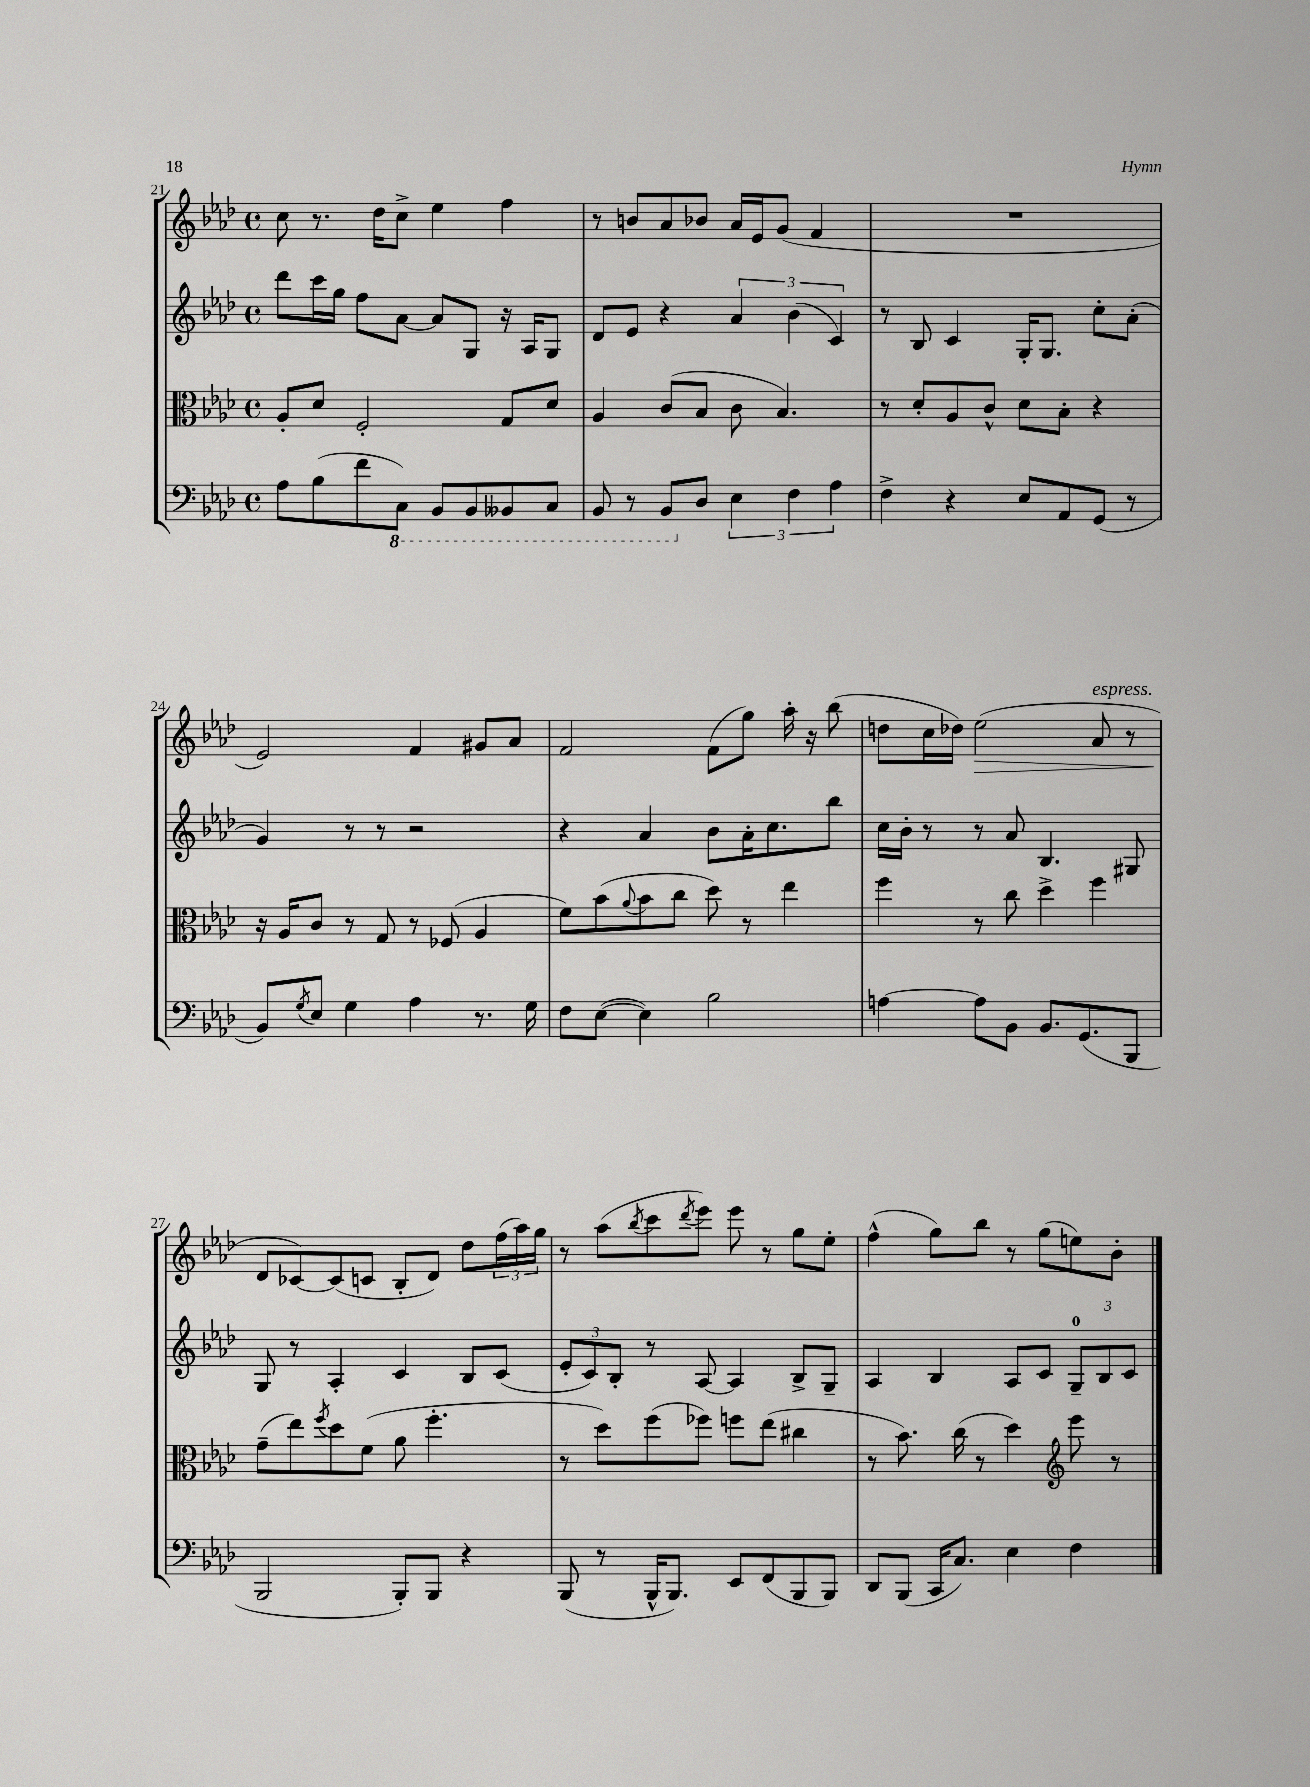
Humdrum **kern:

**kern	**kern	**kern	**kern
*staff4	*staff3	*staff2	*staff1
*clefF4	*clefC3	*clefG2	*clefG2
*k[b-e-a-d-]	*k[b-e-a-d-]	*k[b-e-a-d-]	*k[b-e-a-d-]
*M4/4	*M4/4	*M4/4	*M4/4
*met(c)	*met(c)	*met(c)	*met(c)
8A-\L	8A-'/L	8ddd-\L	8cc\
(8B-\	8d-/J	16ccc\L	8.r
.	.	16gg\JJ	.
8f\	2F'/	8ff\L	.
.	.	.	16dd-\LK
8CC\J)	.	[8a-\J	8cc^\J
8BBB-/L	.	8a-/]L	4ee-\
8BBB-/	.	8G/J	.
8BBB--/	8G/L	16r	4ff\
.	.	16A-/LK	.
8CC/J	8d-/J	8G/J	.
=	=	=	=
8BBB-/	4A-/	8d-/L	8r
8r	.	8e-/J	8b/L
8BBB-/L	(8c/L	4r	8a-/
8D-/J	8B-/J	.	8b-/J
6E-\	8c\	6a-/	16a-/LL
.	.	.	16e-/J
.	4.B-/)	.	(8g/J
6F\	.	(6b-\	.
.	.	.	4f/
6A-\	.	6c/)	.
=	=	=	=
4F^\	8r	8r	1r
.	8d-'/L	8B-/	.
4r	8A-/	4c/	.
.	8c^^/J	.	.
8E-/L	8d-\L	16G'/LK	.
.	.	8.G/J	.
8AA-/	8B-'\J	.	.
(8GG/J	4r	8cc'\L	.
8r	.	(8a-'\J	.
=	=	=	=
8BB-/L)	16r	4g/)	2e-/)
.	16A-/LK	.	.
8qG/	.	.	.
8E-/J	8c/J	.	.
4G\	8r	8r	.
.	8G/	8r	.
4A-\	8r	2r	4f/
.	(8F-/	.	.
8.r	4A-/	.	8g#/L
.	.	.	8a-/J
16G\	.	.	.
=	=	=	=
8F\L	8f\L)	4r	2f/
([8E-\J	(8b-\	.	.
.	8qqa-/	.	.
4E-\])	8b-\	4a-/	.
.	8cc\J	.	.
2B-\	8dd-\)	8b-\L	(8f\L
.	8r	16a-'\K	8gg\J)
.	.	8.cc\	.
.	4ee-\	.	16aa-'\
.	.	.	16r
.	.	8bb-\J	(8bb-\
=	=	=	=
[4A\	4ff\	16cc\LL	8dd\L
.	.	16b-'\JJ	.
.	.	8r	16cc\L
.	.	.	16dd-\JJ)
8A\]L	8r	8r	(2ee-\
8BB-\J	8cc\	8a-/	.
8.BB-/L	4dd-^\	4.B-/	.
(8.GG/	.	.	.
.	4ff\	.	8a-/
8BBB-/J	.	8G#/	8r
=	=	=	=
2BBB-/	(8g~\L	8G/	8d-/L
.	8ee-\)	8r	[8c-/)
.	8qff/	.	.
.	8dd-\	4A-'/	(8c-/]
.	(8f\J	.	8c/J
8BBB-'/L)	8a-\	4c/	8B-'/L
8BBB-/J	4.ff'\	.	8d-/J)
4r	.	8B-/L	8dd-\L
.	.	(8c/J	(24ff\L
.	.	.	24aa-\)
.	.	.	24gg\JJ
=	=	=	=
(8BBB-/	8r	12e-'/L	8r
.	.	12c/)	.
8r	8dd-\L)	.	(8aa-\L
.	.	12B-'/J	.
.	.	.	8qbb-/
16BBB-^^/LK	(8ff\	8r	8ccc\
8.BBB-/J)	.	.	.
.	.	.	8qddd-/
.	8ff-\J)	[8A-/	8eee-\J)
8EE-/L	8ff\L	4A-/]	8eee-\
(8FF/	(8ee-\J	.	8r
8BBB-/	4cc#\	8B-^/L	8gg\L
8BBB-/J)	.	8G~/J	8ee-'\J
=	=	=	=
8DD-/L	8r	4A-/	(4ff^^\
(8BBB-/J	8.b-\)	.	.
16CC/LK	.	4B-/	8gg\L)
8.C/J)	(16cc\	.	.
.	8r	.	8bb-\J
4E-\	4dd-\)	8A-/L	8r
.	.	8c/J	(8gg\L
*	*clefG2	*	*
4F\	8eee-\	12G~/L	8ee\)
.	.	12B-/	.
.	8r	.	8b-'\J
.	.	12c/J	.
==	==	==	==
*-	*-	*-	*-
